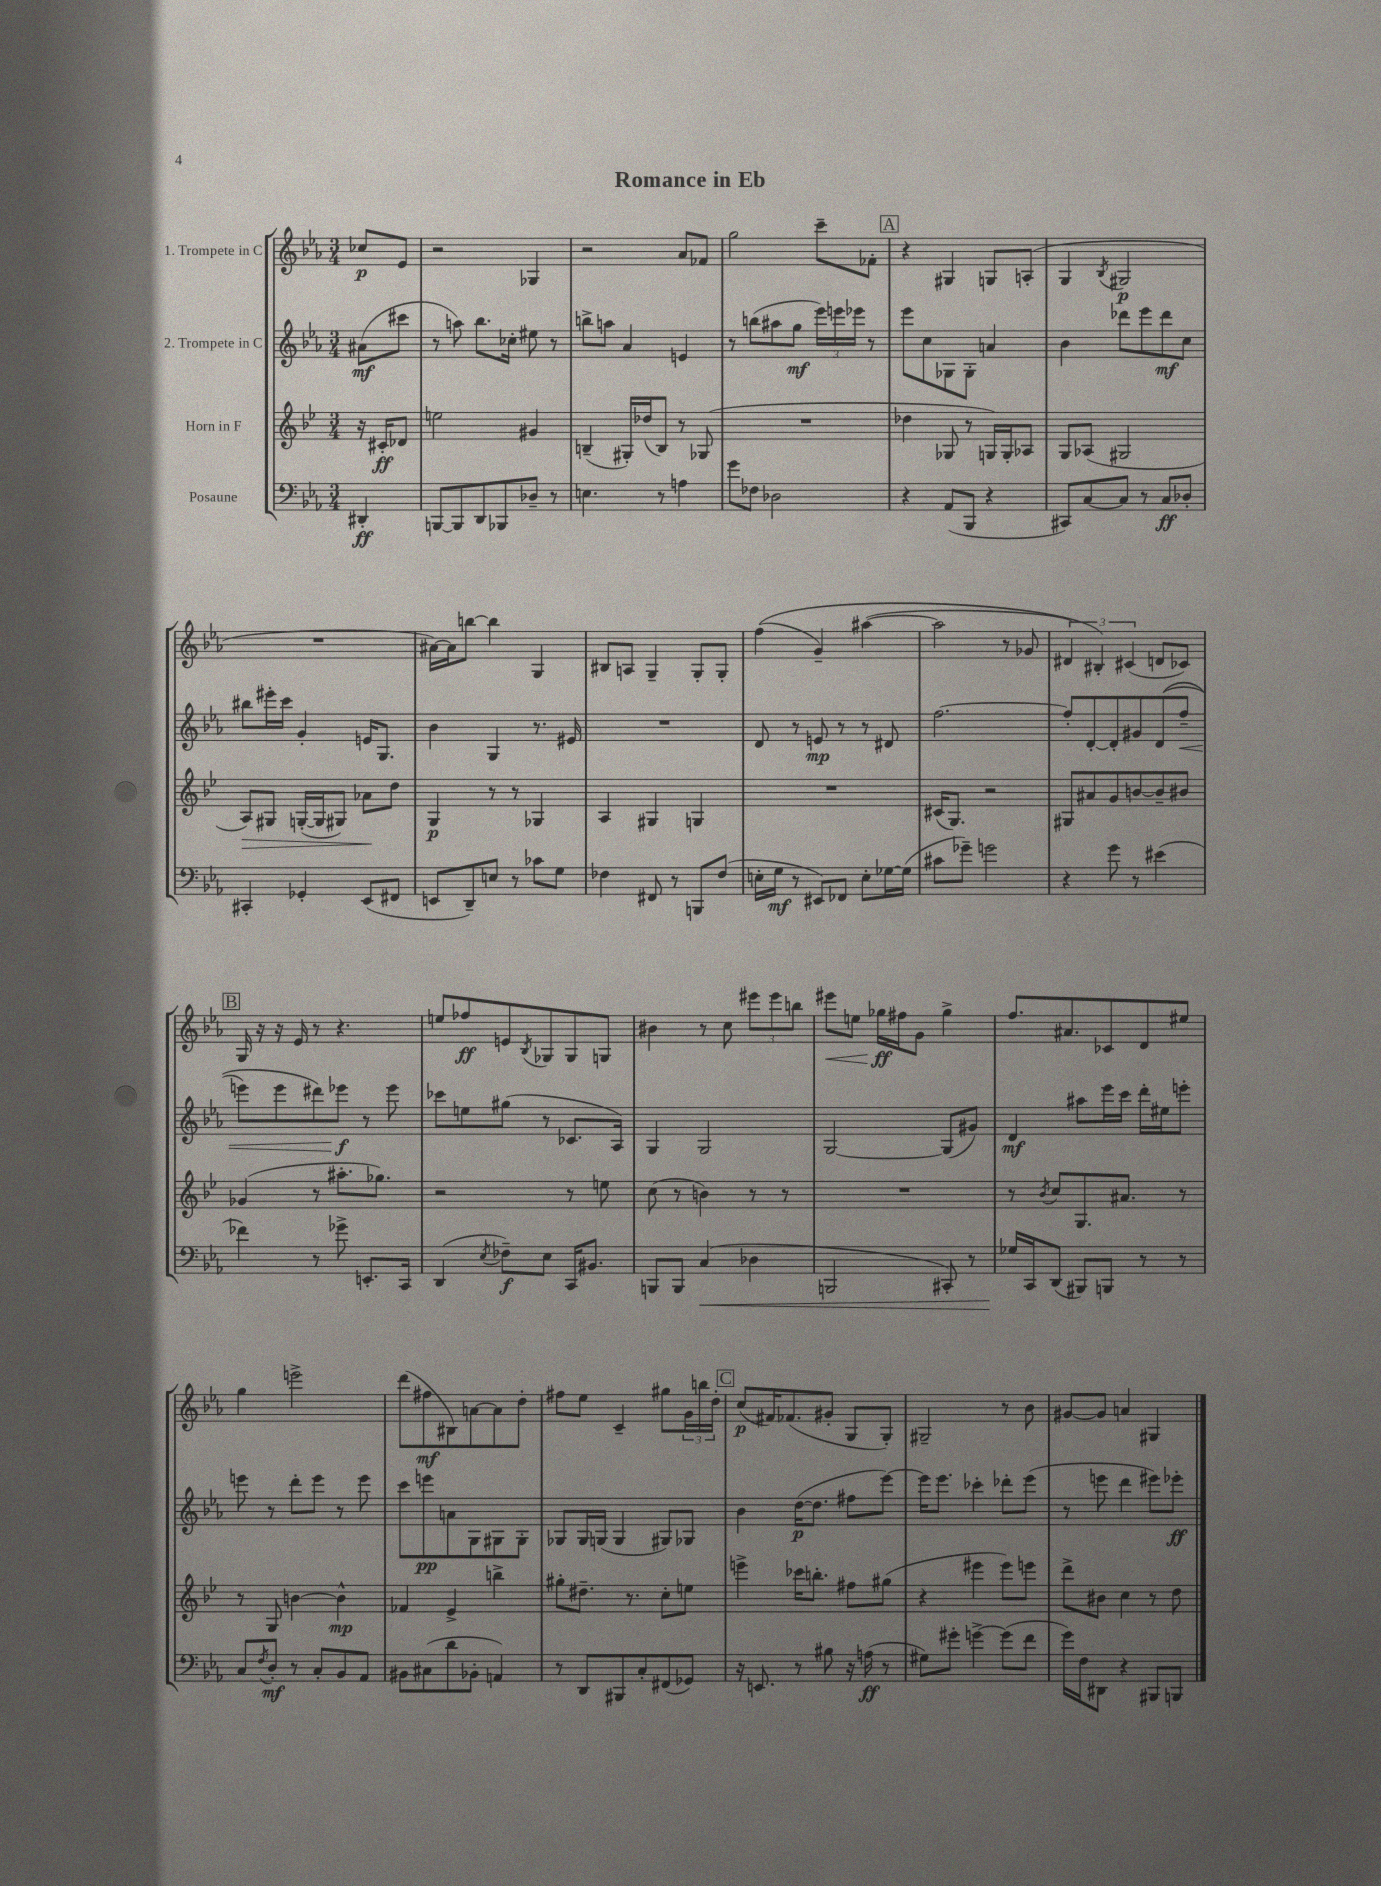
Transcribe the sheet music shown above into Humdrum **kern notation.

**kern	**dynam	**kern	**dynam	**kern	**dynam	**kern	**dynam
*part4	*part4	*part3	*part3	*part2	*part2	*part1	*part1
*staff4	*staff4	*staff3	*staff3	*staff2	*staff2	*staff1	*staff1
*I"Posaune	*	*I"Horn in F	*	*I"2. Trompete in C	*	*I"1. Trompete in C	*
*clefF4	*	*clefG2	*	*clefG2	*	*clefG2	*
*k[b-e-a-]	*	*k[b-e-]	*	*k[b-e-a-]	*	*k[b-e-a-]	*
*M3/4	*	*M3/4	*	*M3/4	*	*M3/4	*
=	=	=	=	=	=	=	=
4DD#X'/	ff	16r	.	(8a#X\L	mf	8cc-X/L	p
.	.	16c#X'/KL	ff	.	.	.	.
.	.	8d-X/J	.	8ccc#X\J	.	8e-/J	.
=1	=1	=1	=1	=1	=1	=1	=1
[8BBBn/L	.	2een\	.	8r	.	2r	.
8BBB/]	.	.	.	8aan\)	.	.	.
8DD/	.	.	.	8.bb-\L	.	.	.
8BBB-X/	.	.	.	.	.	.	.
.	.	.	.	16cc-X'\Jk	.	.	.
8D-X~/J	.	4g#X/	.	8ee#X\	.	4G-X/	.
8r	.	.	.	8r	.	.	.
=2	=2	=2	=2	=2	=2	=2	=2
4.En\	.	(4Bn~/	.	8bbn^\L	.	2r	.
.	.	.	.	8aan\J	.	.	.
.	.	16G#X'/LL)	.	4a-/	.	.	.
.	.	(16dd-X/J	.	.	.	.	.
8r	.	8B/J)	.	.	.	.	.
4An\	.	8r	.	4en/	.	8a-/L	.
.	.	(8G-X/	.	.	.	8f-X/J	.
=3	=3	=3	=3	=3	=3	=3	=3
8g\L	.	2.r	.	8r	.	2gg\	.
8F-X\J	.	.	.	(8bbn\L	.	.	.
2D-X\	.	.	.	8aa#X\	.	.	.
.	.	.	.	8gg\J	mf	.	.
.	.	.	.	24eee-\LL)	.	8ccc~\L	.
.	.	.	.	24eeen\	.	.	.
.	.	.	.	24eee-X\JJ	.	.	.
.	.	.	.	8r	.	8f-X'\J	.
!!LO:REH:place=s1:t=A
=4	=4	=4	=4	=4	=4	=4	=4
4r	.	4dd-X\	.	8eee-\L	.	4r	.
.	.	.	.	8cc\	.	.	.
(8AA-/L	.	8G-X/	.	8G-X\	.	4G#X/	.
8BBB-/J	.	8r	.	8G-'\J	.	.	.
4r	.	16Gn/LL)	.	4an/	.	8Gn/L	.
.	.	16G'/J	.	.	.	.	.
.	.	8A-X/J	.	.	.	(8An'/J	.
=5	=5	=5	=5	=5	=5	=5	=5
8CC#X/L)	.	8G/L	.	4b-\	.	4G/	.
[8C/	.	(8A-X/J	.	.	.	.	.
.	.	.	.	.	.	8qB-/	.
8C/J]	.	2G#X/	.	8ddd-X\L	.	2G#X/	p
8r	.	.	.	8eee-\	.	.	.
8C/L	ff	.	.	8ddd-\	mf	.	.
8D-X'/J	.	.	.	8cc\J	.	.	.
!!LO:LB:g=z
=6	=6	=6	=6	=6	=6	=6	=6
!	!	!	!LO:HP:b	!	!	!	!
4CC#X'/	.	8A/L)	>	8bb#X\L	.	2.r	.
.	.	8G#X/J	.	16eee#X'\L	.	.	.
.	.	.	.	16ccc\JJ	.	.	.
4GG-X'/	.	([16Gn'/LL	.	4g'/	.	.	.
.	.	16G/J]	.	.	.	.	.
.	.	8G#X/J)	.	.	.	.	.
(8EE-/L	.	8a-X\L	.	16en/KL	.	.	.
.	.	.	.	8.G/J	.	.	.
8FF#X/J	.	8dd\J	]	.	.	.	.
=7	=7	=7	=7	=7	=7	=7	=7
8EEn/L	.	4G/	p	4b-\	.	[16a#X\LL)	.
.	.	.	.	.	.	16a#\J]	.
8DD~/)	.	.	.	.	.	[8bbn\J	.
8En/J	.	8r	.	4G/	.	4bb\]	.
8r	.	8r	.	.	.	.	.
8c-X\L	.	4G-X/	.	8.r	.	4G/	.
8G\J	.	.	.	.	.	.	.
.	.	.	.	16e#X/	.	.	.
=8	=8	=8	=8	=8	=8	=8	=8
4F-X\	.	4A/	.	2.r	.	8B#X/L	.
.	.	.	.	.	.	8An/J	.
8FF#X/	.	4G#X/	.	.	.	4G~/	.
8r	.	.	.	.	.	.	.
8BBBn/L	.	4Gn/	.	.	.	8G'/L	.
(8F-/J	.	.	.	.	.	8G'/J	.
=9	=9	=9	=9	=9	=9	=9	=9
16En'\LL	.	2.r	.	8d/	.	((4ff\	.
16G\JJ	mf	.	.	.	.	.	.
8r	.	.	.	8r	.	.	.
8EE#X/L)	.	.	.	8en/	mp	4g~/)	.
8FF-X/J	.	.	.	8r	.	.	.
8E'\L	.	.	.	8r	.	([4aa#X\	.
[16G-X\L	.	.	.	8d#X/	.	.	.
(16G-\JJ]	.	.	.	.	.	.	.
=10	=10	=10	=10	=10	=10	=10	=10
8c#X\L	.	(16c#X/KL	.	[2.ff\	.	2aa#\]	.
.	.	8.G/J)	.	.	.	.	.
8g-X~\J)	.	.	.	.	.	.	.
2gn\	.	2r	.	.	.	.	.
.	.	.	.	.	.	8r	.
.	.	.	.	.	.	8g-X/	.
=11	=11	=11	=11	=11	=11	=11	=11
4r	.	8G#X/L	.	8ff'/L]	.	6d#X/)	.
.	.	8a#X/	.	[8d'/	.	.	.
.	.	.	.	.	.	6B#X'/)	.
8g\	.	8g/	.	8d'/]	.	.	.
.	.	.	.	.	.	(6c#X/	.
8r	.	[8bn/	.	8g#X/	.	.	.
(4e#X\	.	8b~/]	.	((8d/	.	8dn/L	.
!	!	!	!	!	!LO:HP:b	!	!
.	.	8b#X/J	.	8ff~/J	<	8c-X/J)	.
!!LO:LB:g=z
!!LO:REH:place=s1:t=B
=12	=12	=12	=12	=12	=12	=12	=12
4f-X\)	.	(4g-X/	.	8eeen\L)	.	16G/	.
.	.	.	.	.	.	16r	.
.	.	.	.	8eee\	.	16r	.
.	.	.	.	.	.	16e-/	.
8r	.	8r	.	8ddd#X\)	.	8r	.
8g-X^\	.	8.aa#X'\L	.	8eee-X\J	f	4.r	.
8.EEn'/L	.	.	.	8r	[	.	.
.	.	8.gg-X\J)	.	.	.	.	.
.	.	.	.	8eee-\	.	.	.
16CC/Jk	.	.	.	.	.	.	.
=13	=13	=13	=13	=13	=13	=13	=13
(4DD/	.	2r	.	8ccc-X\L	.	8een/L	.
.	.	.	.	8een\	.	8ff-X/	ff
8qE-/	.	.	.	.	.	.	.
8F-X~\L)	f	.	.	(8gg#X\J	.	8en/	.
.	.	.	.	.	.	8qB-/	.
8E-\J	.	.	.	8r	.	8G-X/	.
16CC/KL	.	8r	.	8.c-X/L	.	8G-/	.
8.BB#X/J	.	.	.	.	.	.	.
.	.	8een\	.	.	.	8Gn/J	.
.	.	.	.	16A-/Jk)	.	.	.
=14	=14	=14	=14	=14	=14	=14	=14
8BBBn/L	.	(8cc\	.	4G/	.	4b#X\	.
8BBB/J	.	8r	.	.	.	.	.
!	!LO:HP:b	!	!	!	!	!	!
(4C/	<	4bn\)	.	2G/	.	8r	.
.	.	.	.	.	.	8cc\	.
4D-X\	.	8r	.	.	.	12eee#X\L	.
.	.	.	.	.	.	12eee#\	.
.	.	8r	.	.	.	.	.
.	.	.	.	.	.	12bbn\J	.
=15	=15	=15	=15	=15	=15	=15	=15
!	!	!	!	!	!	!	!LO:HP:b
2BBBn/	.	2.r	.	[2G/	.	8eee#X\L	<
.	.	.	.	.	.	8een\J	.
.	.	.	.	.	.	16gg-X\LL	ff
.	.	.	.	.	.	16ff#X\J	[
.	.	.	.	.	.	8g\J	.
8CC#X'/)	.	.	.	(8G/L]	.	4gg-^\	.
8r	.	.	.	8g#X/J)	.	.	.
=16	=16	=16	=16	=16	=16	=16	=16
16G-X/LL	.	8r	.	4d/	mf	8.ff/L	.
16CC/J	[	.	.	.	.	.	.
.	.	8qb-/	.	.	.	.	.
(8DD/J	.	8cc/L	.	.	.	.	.
.	.	.	.	.	.	8.a#X/	.
8BBB#X/L)	.	8.G/	.	8aa#X\L	.	.	.
8BBBn/J	.	.	.	16eee-\L	.	8c-X/	.
.	.	8.a#X/J	.	16ccc\JJ	.	.	.
8r	.	.	.	16ddd'\LL	.	8d/	.
.	.	.	.	16ee#X\J	.	.	.
8r	.	8r	.	8eeen'\J	.	8ee#X/J	.
!!LO:LB:g=z
=17	=17	=17	=17	=17	=17	=17	=17
8C/L	.	8r	.	8eeen\	.	4gg\	.
8qF/	.	.	.	.	.	.	.
8D'/J	mf	8G/	.	8r	.	.	.
8r	.	[4bn\	.	8ddd'\L	.	2eeen^\	.
8C'/L	.	.	.	8eee\J	.	.	.
8BB-/	.	4b^^\]	mp	8r	.	.	.
8AA-/J	.	.	.	8eee\	.	.	.
=18	=18	=18	=18	=18	=18	=18	=18
8BB#X\L	.	4f-X/	.	8ccc\L	.	(8ddd\L	.
(8C#X\	.	.	.	8eeen\	pp	8ff#X\	mf
8d\	.	4e-^/	.	8an\	.	8B#X\)	.
8BB-X'\J	.	.	.	8G\	.	[8an\	.
4AAn/)	.	4bbn^\	.	8G#X\	.	8a\]	.
.	.	.	.	8G#'\J	.	8dd'\J	.
=19	=19	=19	=19	=19	=19	=19	=19
8r	.	8gg#X'\L	.	8G-X/L	.	8ff#X\L	.
8DD/L	.	8.dd#X~\J	.	16G-/L	.	8ee-\J	.
.	.	.	.	(16Gn/JJ	.	.	.
8BBB#X/	.	.	.	4G/	.	4c~/	.
.	.	8.r	.	.	.	.	.
8C'/	.	.	.	.	.	.	.
(8FF#X/	.	8cc'\L	.	8G#X/L)	.	8gg#X\L	.
8GG-X/J)	.	8een\J	.	8G-X/J	.	24g\L	.
.	.	.	.	.	.	24bbn\	.
.	.	.	.	.	.	24dd'\JJ	.
!!LO:REH:place=s1:t=C
=20	=20	=20	=20	=20	=20	=20	=20
16r	.	4eeen^\	.	4b-\	.	(8cc/L	p
8.EEn/	.	.	.	.	.	.	.
.	.	.	.	.	.	16f#X/K)	.
.	.	.	.	.	.	(8.f-X/	.
8r	.	16ccc-X\KL	.	([16dd\KL	p	.	.
.	.	8.bbn'\J	.	8.dd\J]	.	.	.
8B#X\	.	.	.	.	.	8g#X'/J	.
16r	.	8ff#X\L	.	8ff#X\L	.	8G/L	.
(16An\	ff	.	.	.	.	.	.
8r	.	(8gg#X\J	.	[8eee-\J)	.	8G'/J)	.
=21	=21	=21	=21	=21	=21	=21	=21
8G#X\L)	.	4r	.	16eee-\KL]	.	2G#X~/	.
.	.	.	.	8.eee-\J	.	.	.
8g#X'\J	.	.	.	.	.	.	.
[4gn^\	.	4eee#X\	.	4ccc-X'\	.	.	.
(8g\L]	.	8eee#\L)	.	8ddd-X'\L	.	8r	.
8f\J	.	8eeen\J	.	(8eee-\J	.	8b-\	.
=22	=22	=22	=22	=22	=22	=22	=22
16g\LL)	.	8ddd^\L	.	8r	.	[8g#X/L	.
16F\J	.	.	.	.	.	.	.
8DD#X\J	.	8b#X\J	.	8eeen\	.	8g#/J]	.
4r	.	4cc\	.	4ddd\	.	4an/	.
8BBB#X/L	.	8r	.	8eee#X\L)	.	4G#X/	.
8BBBn/J	.	8dd\	.	8eee-X'\J	ff	.	.
==	==	==	==	==	==	==	==
*-	*-	*-	*-	*-	*-	*-	*-
